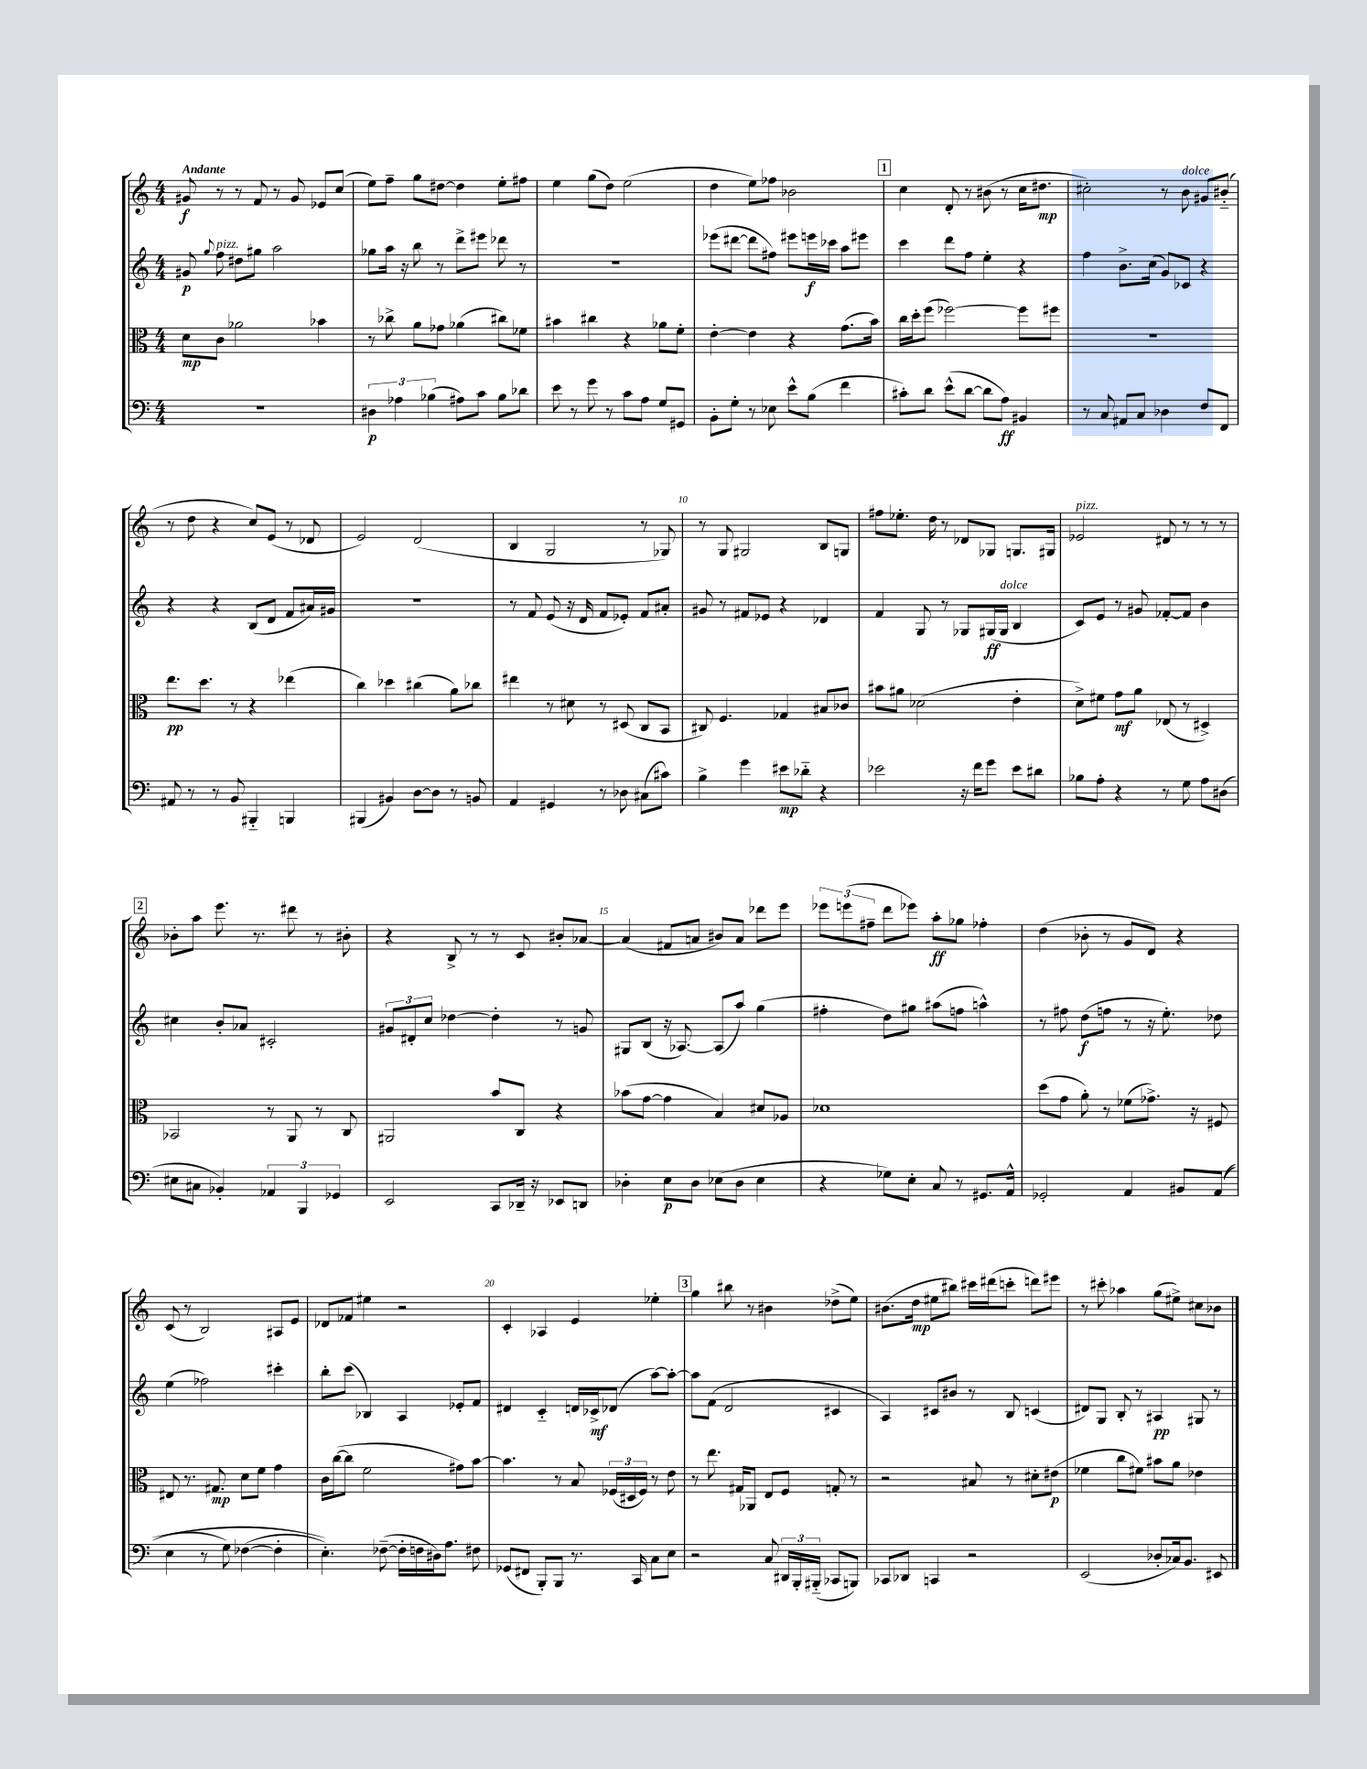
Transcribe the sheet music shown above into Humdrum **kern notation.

**kern	**dynam	**kern	**dynam	**kern	**dynam	**kern	**dynam
*part4	*part4	*part3	*part3	*part2	*part2	*part1	*part1
*staff4	*staff4	*staff3	*staff3	*staff2	*staff2	*staff1	*staff1
*clefF4	*	*clefC3	*	*clefG2	*	*clefG2	*
*k[]	*	*k[]	*	*k[]	*	*k[]	*
*M4/4	*	*M4/4	*	*M4/4	*	*M4/4	*
=1	=1	=1	=1	=1	=1	=1	=1
!	!	!	!	!	!	!LO:TX:a:B:t=Andante	!
1r	.	8d\L	mp	8g#X/	p	8g#X/	f
.	.	.	.	8qqgg/	.	.	.
!	!	!	!	!LO:TX:a:i:t=pizz.	!	!	!
.	.	8c\J	.	8ff\	.	8r	.
.	.	2a-X\	.	8dd#X\L	.	8r	.
.	.	.	.	8gg#X\J	.	8f/	.
.	.	.	.	2aa\	.	8r	.
.	.	.	.	.	.	8g#/	.
.	.	4b-X\	.	.	.	8e-X/L	.
.	.	.	.	.	.	(8cc/J	.
=2	=2	=2	=2	=2	=2	=2	=2
6D#X\	p	8r	.	8gg-X\L	.	8ee\L)	.
.	.	8cc-X^\	.	16aa\Jk	.	8ff~\J	.
6A-X\	.	.	.	.	.	.	.
.	.	.	.	16r	.	.	.
.	.	8a\L	.	8bb\	.	8gg\L	.
(6B-X\	.	.	.	.	.	.	.
.	.	8g-X\J	.	8r	.	[8dd#X\J	.
8A#X\L)	.	(4a-X\	.	8ddd^\L	.	4dd#\]	.
8c\J	.	.	.	8eee#X\J	.	.	.
8B-\L	.	8cc#X\L)	.	8ddd-X\	.	8ee'\L	.
8d-X\J	.	8f-X\J	.	8r	.	8ff#X\J	.
=3	=3	=3	=3	=3	=3	=3	=3
8e\	.	4b#X\	.	1r	.	4ee\	.
8r	.	.	.	.	.	.	.
8g\	.	4cc#X\	.	.	.	(8gg\L	.
8r	.	.	.	.	.	8dd\J)	.
8c\L	.	4r	.	.	.	(2ee\	.
8A\J	.	.	.	.	.	.	.
8G/L	.	8a-X\L	.	.	.	.	.
8GG#X/J	.	8f'\J	.	.	.	.	.
=4	=4	=4	=4	=4	=4	=4	=4
8BB'\L	.	[4e'\	.	(8eee-X\L	.	4dd\	.
8G'\J	.	.	.	[8ddd#X\J	.	.	.
8r	.	4e\]	.	8ddd#\L]	.	8ee\L)	.
8E-X\	.	.	.	8ff#X\J)	.	8ff-X\J	.
8e^^\L	.	4r	.	8eee#X\L	.	2b-X\	.
(8B\J	.	.	.	16eeen\L	f	.	.
.	.	.	.	16ccc-X\JJ	.	.	.
4f\	.	(8.g\L	.	8aa\L	.	.	.
.	.	.	.	8eee#X\J	.	.	.
.	.	16b\Jk)	.	.	.	.	.
!!LO:REH:place=s1:t=1
=5	=5	=5	=5	=5	=5	=5	=5
8c#X'\L)	.	16cc\LL	.	4ccc\	.	4cc\	.
.	.	16dd'\J	.	.	.	.	.
8d\J	.	(8ff\J	.	.	.	.	.
(8e^^\L	.	[2ff-X\)	.	8ddd\L	.	8d'/	.
[8d\J	.	.	.	8ff\J	.	8r	.
8d\L]	.	.	.	4ee'\	.	(8b#X\	.
8A\J)	ff	.	.	.	.	8r	.
4BB#X/	.	8ff-\L]	.	4r	.	16cc\KL	.
.	.	.	.	.	.	8.dd#X\J	mp
.	.	8ff#X\J	.	.	.	.	.
=6	=6	=6	=6	=6	=6	=6	=6
8r	.	1r	.	4ff\	.	2cc#X'\)	.
8C/	.	.	.	.	.	.	.
8AA#X/L	.	.	.	8.b^\L	.	.	.
8C/J	.	.	.	.	.	.	.
.	.	.	.	(16cc\Jk	.	.	.
4D-X\	.	.	.	8g/L)	.	8r	.
!	!	!	!	!	!	!LO:TX:a:i:t=dolce	!
.	.	.	.	8c-X/J	.	8b\	.
8F/L	.	.	.	4r	.	8g#X/L	.
8FF/J	.	.	.	.	.	(8b#X/J	.
!!LO:LB:g=z
=7	=7	=7	=7	=7	=7	=7	=7
8AA#X/	.	8.ee\L	pp	4r	.	8r	.
8r	.	.	.	.	.	8dd\	.
.	.	8.dd\J	.	.	.	.	.
8r	.	.	.	4r	.	4r	.
8BB/	.	8r	.	.	.	.	.
4BBB#X/	.	4r	.	(8B/L	.	8cc/L)	.
.	.	.	.	8d/J	.	(8e/J	.
4BBBn/	.	(4ee-X\	.	8f/L	.	8r	.
.	.	.	.	16a#X/L)	.	8d-X/	.
.	.	.	.	16g#X/JJ	.	.	.
=8	=8	=8	=8	=8	=8	=8	=8
(4BBB#X/	.	4cc\)	.	1r	.	2e/)	.
4BB#X/)	.	4dd-X\	.	.	.	.	.
[8D\L	.	(4cc#X\	.	.	.	(2d/	.
8D\J]	.	.	.	.	.	.	.
8r	.	8a\L)	.	.	.	.	.
8BBn/	.	8cc-X\J	.	.	.	.	.
=9	=9	=9	=9	=9	=9	=9	=9
4AA/	.	4ee#X\	.	8r	.	4B/	.
.	.	.	.	8f/	.	.	.
4GG#X/	.	8r	.	(8e/	.	2G/	.
.	.	8d#X\	.	16r	.	.	.
.	.	.	.	16d/	.	.	.
8r	.	8r	.	8f/L	.	.	.
8D-X\	.	(8D#X/	.	8e-X'/J)	.	.	.
(8C#X\L	.	8C/L	.	8f/L	.	8r	.
8c#X\J)	.	8BB/J	.	8a#X'/J	.	8G-X/)	.
=10	=10	=10	=10	=10	=10	=10	=10
4B^\	.	8C#X/)	.	8g#X/	.	8r	.
.	.	4.F/	.	8r	.	8G/	.
4g\	.	.	.	8f#X/L	.	2G#X/	.
.	.	.	.	8e-X/J	.	.	.
8e#X\L	mp	4G-X/	.	4r	.	.	.
8d-X\J	.	.	.	.	.	.	.
4r	.	8B#X/L	.	4d-X/	.	8B/L	.
.	.	8c-X/J	.	.	.	8Gn/J	.
=11	=11	=11	=11	=11	=11	=11	=11
2e-X\	.	8b#X\L	.	4f/	.	8ff#X\L	.
.	.	8a#X\J	.	.	.	8.ee-X'\J	.
.	.	(2d-X\	.	8G/	.	.	.
.	.	.	.	.	.	16dd\	.
.	.	.	.	8r	.	8r	.
16r	.	.	.	8G-X/L	.	8d-X/L	.
16f\KL	.	.	.	.	.	.	.
8g\J	.	.	.	(16G#X/L	ff	8G-X/J	.
!	!	!	!	!LO:TX:a:i:t=dolce	!	!	!
.	.	.	.	16G#/JJ	.	.	.
8e-\L	.	4e'\	.	4B/	.	8.Gn/L	.
8d#X\J	.	.	.	.	.	.	.
.	.	.	.	.	.	16G#X/Jk	.
=12	=12	=12	=12	=12	=12	=12	=12
!	!	!	!	!	!	!LO:TX:a:i:t=pizz.	!
8B-X\L	.	8d^\L)	.	8c/L)	.	2e-X/	.
8A'\J	.	8f#X\J	.	8e/J	.	.	.
4r	.	8g\L	mf	8r	.	.	.
.	.	8a\J	.	8g#X/	.	.	.
8r	.	(8E-X/	.	[8f-X'/L	.	8d#X/	.
8G\	.	8r	.	8f-/J]	.	8r	.
8A\L	.	4D#X^/)	.	4b\	.	8r	.
(8D#X\J	.	.	.	.	.	8r	.
!!LO:LB:g=z
!!LO:REH:place=s1:t=2
=13	=13	=13	=13	=13	=13	=13	=13
8E#X\L	.	2BB-X/	.	4cc#X\	.	8b-X'\L	.
8C#X\J	.	.	.	.	.	8aa\J	.
4BB-X'/)	.	.	.	8b'/L	.	8.eee\	.
.	.	.	.	8a-X/J	.	.	.
.	.	.	.	.	.	8.r	.
6AA-X/	.	8r	.	2c#X'/	.	.	.
.	.	8AA/	.	.	.	8ddd#X\	.
6BBB/	.	.	.	.	.	.	.
.	.	8r	.	.	.	8r	.
6GG-X/	.	.	.	.	.	.	.
.	.	8C/	.	.	.	8b#X'\	.
=14	=14	=14	=14	=14	=14	=14	=14
2EE/	.	2AA#X/	.	12g#X/L	.	4r	.
.	.	.	.	12d#X'/	.	.	.
.	.	.	.	12cc/J	.	.	.
.	.	.	.	[4dd-X\	.	8B^/	.
.	.	.	.	.	.	8r	.
8CC/L	.	8b/L	.	4dd-'\]	.	8r	.
16DD-X~/Jk	.	8C/J	.	.	.	8c/	.
16r	.	.	.	.	.	.	.
8EE-X/L	.	4r	.	8r	.	8b#X'/L	.
8DDn/J	.	.	.	8gn/	.	[8a-X/J	.
=15	=15	=15	=15	=15	=15	=15	=15
4D-X'\	.	(8b-X\L	.	8G#X/L	.	(4a-/]	.
.	.	[8g\J	.	(8B/J	.	.	.
8E\L	p	4g\]	.	16r	.	8f#X/L	.
.	.	.	.	[8.A-X/)	.	.	.
8D-\J	.	.	.	.	.	8an/J	.
(8E-X\L	.	4B/)	.	(8A-/L]	.	8b#X/L)	.
8D-\J	.	.	.	8aa/J)	.	8a/J	.
4E-\	.	8d#X/L	.	(4gg\	.	8ddd-X\L	.
.	.	8A-X/J	.	.	.	8eee\J	.
=16	=16	=16	=16	=16	=16	=16	=16
4r	.	1d-X	.	4ff#X'\	.	12eee-X\L	.
.	.	.	.	.	.	(12eeen\	.
.	.	.	.	.	.	12ff#X~\J	.
8G-X\L)	.	.	.	8dd\L)	.	8ddd\L	.
8E'\J	.	.	.	8gg#X\J	.	8eee-X\J)	.
8C/	.	.	.	(8aa#X\L	.	8aa'\L	ff
8r	.	.	.	8ffn\J	.	8gg-X\J	.
8.GG#X/L	.	.	.	4aan^^\)	.	4ff-X'\	.
16AA^^/Jk	.	.	.	.	.	.	.
=17	=17	=17	=17	=17	=17	=17	=17
2GG-X'/	.	(8dd\L	.	8r	.	(4dd\	.
.	.	8g\J	.	8ff#X\	.	.	.
.	.	8a'\)	.	(8dd\L	f	8b-X'\	.
.	.	8r	.	8ffn\J	.	8r	.
4AA/	.	(8f-X\L	.	8r	.	8g/L	.
.	.	8.g-X^\J)	.	16r	.	8d/J)	.
.	.	.	.	8.ee'\)	.	.	.
8BB#X/L	.	.	.	.	.	4r	.
.	.	16r	.	.	.	.	.
((8AA/J	.	8F#X/	.	8dd-X\	.	.	.
!!LO:LB:g=z
=18	=18	=18	=18	=18	=18	=18	=18
4E\	.	8E#X/	.	(4ee\	.	(8c/	.
.	.	8.r	.	.	.	8r	.
8r	.	.	.	2ff-X\)	.	2B/)	.
.	.	8.G#X/	mp	.	.	.	.
8G\)	.	.	.	.	.	.	.
([4F-X\	.	8d\L	.	.	.	.	.
.	.	8f\J	.	.	.	.	.
4F-'\]	.	4g\	.	4ccc#X'\	.	8A#X/L	.
.	.	.	.	.	.	8e/J	.
=19	=19	=19	=19	=19	=19	=19	=19
4.E'\))	.	16c\LL	.	8bb'\L	.	8d-X/L	.
.	.	([16cc\J	.	.	.	.	.
.	.	8cc\J]	.	(8ccc\J	.	8f-X/J	.
.	.	2f\	.	4B-X/)	.	4ee#X\	.
([8F-X~\	.	.	.	.	.	.	.
16F-'\LL]	.	.	.	4A/	.	2r	.
16Fn\	.	.	.	.	.	.	.
16D#X\J)	.	.	.	.	.	.	.
8.A\J	.	.	.	.	.	.	.
.	.	8g#X\L)	.	8e-X'/L	.	.	.
8F#X\	.	[8b\J	.	8f/J	.	.	.
=20	=20	=20	=20	=20	=20	=20	=20
(8GG-X/L	.	4.b\]	.	4d#X/	.	4c'/	.
8FF#X/J	.	.	.	.	.	.	.
8BBB'/L)	.	.	.	4c/	.	4A-X/	.
8BBB/J	.	8r	.	.	.	.	.
8.r	.	8B/	.	16dn/LL	.	4e/	.
.	.	.	.	16c-X^/J	mf	.	.
.	.	(24F-X/LL	.	(8d-X/J	.	.	.
.	.	24D#X/	.	.	.	.	.
16CC/	.	.	.	.	.	.	.
.	.	24F-/JJ)	.	.	.	.	.
8C\L	.	8r	.	[8aa\L)	.	4ee-X'\	.
8E\J	.	8e\	.	8aa'\J_	.	.	.
!!LO:REH:place=s1:t=3
=21	=21	=21	=21	=21	=21	=21	=21
2r	.	8r	.	8aa\L]	.	4gg\	.
.	.	8.ee\	.	(8f\J	.	.	.
.	.	.	.	2d/	.	8bb#X\	.
.	.	16G#X/KL	.	.	.	.	.
.	.	8AA-X/J	.	.	.	8r	.
8C/	.	8E/L	.	.	.	4b#X\	.
24DD#X/LL	.	8F/J	.	.	.	.	.
24BBB'/	.	.	.	.	.	.	.
(24BBB#X/JJ	.	.	.	.	.	.	.
8CC-X/L	.	8Gn'/	.	4c#X/	.	(8dd-X^\L	.
8BBBn/J)	.	8r	.	.	.	8ee\J)	.
=22	=22	=22	=22	=22	=22	=22	=22
8CC-X/L	.	2r	.	4A/)	.	(8.b#X\L	.
8DD-X/J	.	.	.	.	.	.	.
.	.	.	.	.	.	16dd\Jk	mp
4CCn/	.	.	.	8c#X/L	.	8ee#X\L	.
.	.	.	.	8b#X/J	.	8bb#X\J)	.
2r	.	8B#X/	.	8r	.	16ccc#X\LL	.
.	.	.	.	.	.	(16ddd#X\J	.
.	.	8r	.	8B/	.	8cccn'\J	.
.	.	8d#X'\L	.	(4cn/	.	8dddn\L)	.
.	.	(8e#X\J	p	.	.	8eee#X\J	.
=23	=23	=23	=23	=23	=23	=23	=23
(2EE/	.	4f-X\	.	8d#X/L)	.	8r	.
.	.	.	.	8G/J	.	8ccc#X'\	.
.	.	8cc\L	.	8B'/	.	4aa-X\	.
.	.	8f#X\J)	.	8r	.	.	.
8D-X'/L	.	8b#X\L	.	4A#X/	pp	(8gg\L	.
16C-X/k)	.	8a\J	.	.	.	8ee#X^\J)	.
8.BB/J	.	.	.	.	.	.	.
.	.	4e-X\	.	8G#X/	.	8cc#X\L	.
8EE#X/	.	.	.	8r	.	8b-X\J	.
==	==	==	==	==	==	==	==
*-	*-	*-	*-	*-	*-	*-	*-
